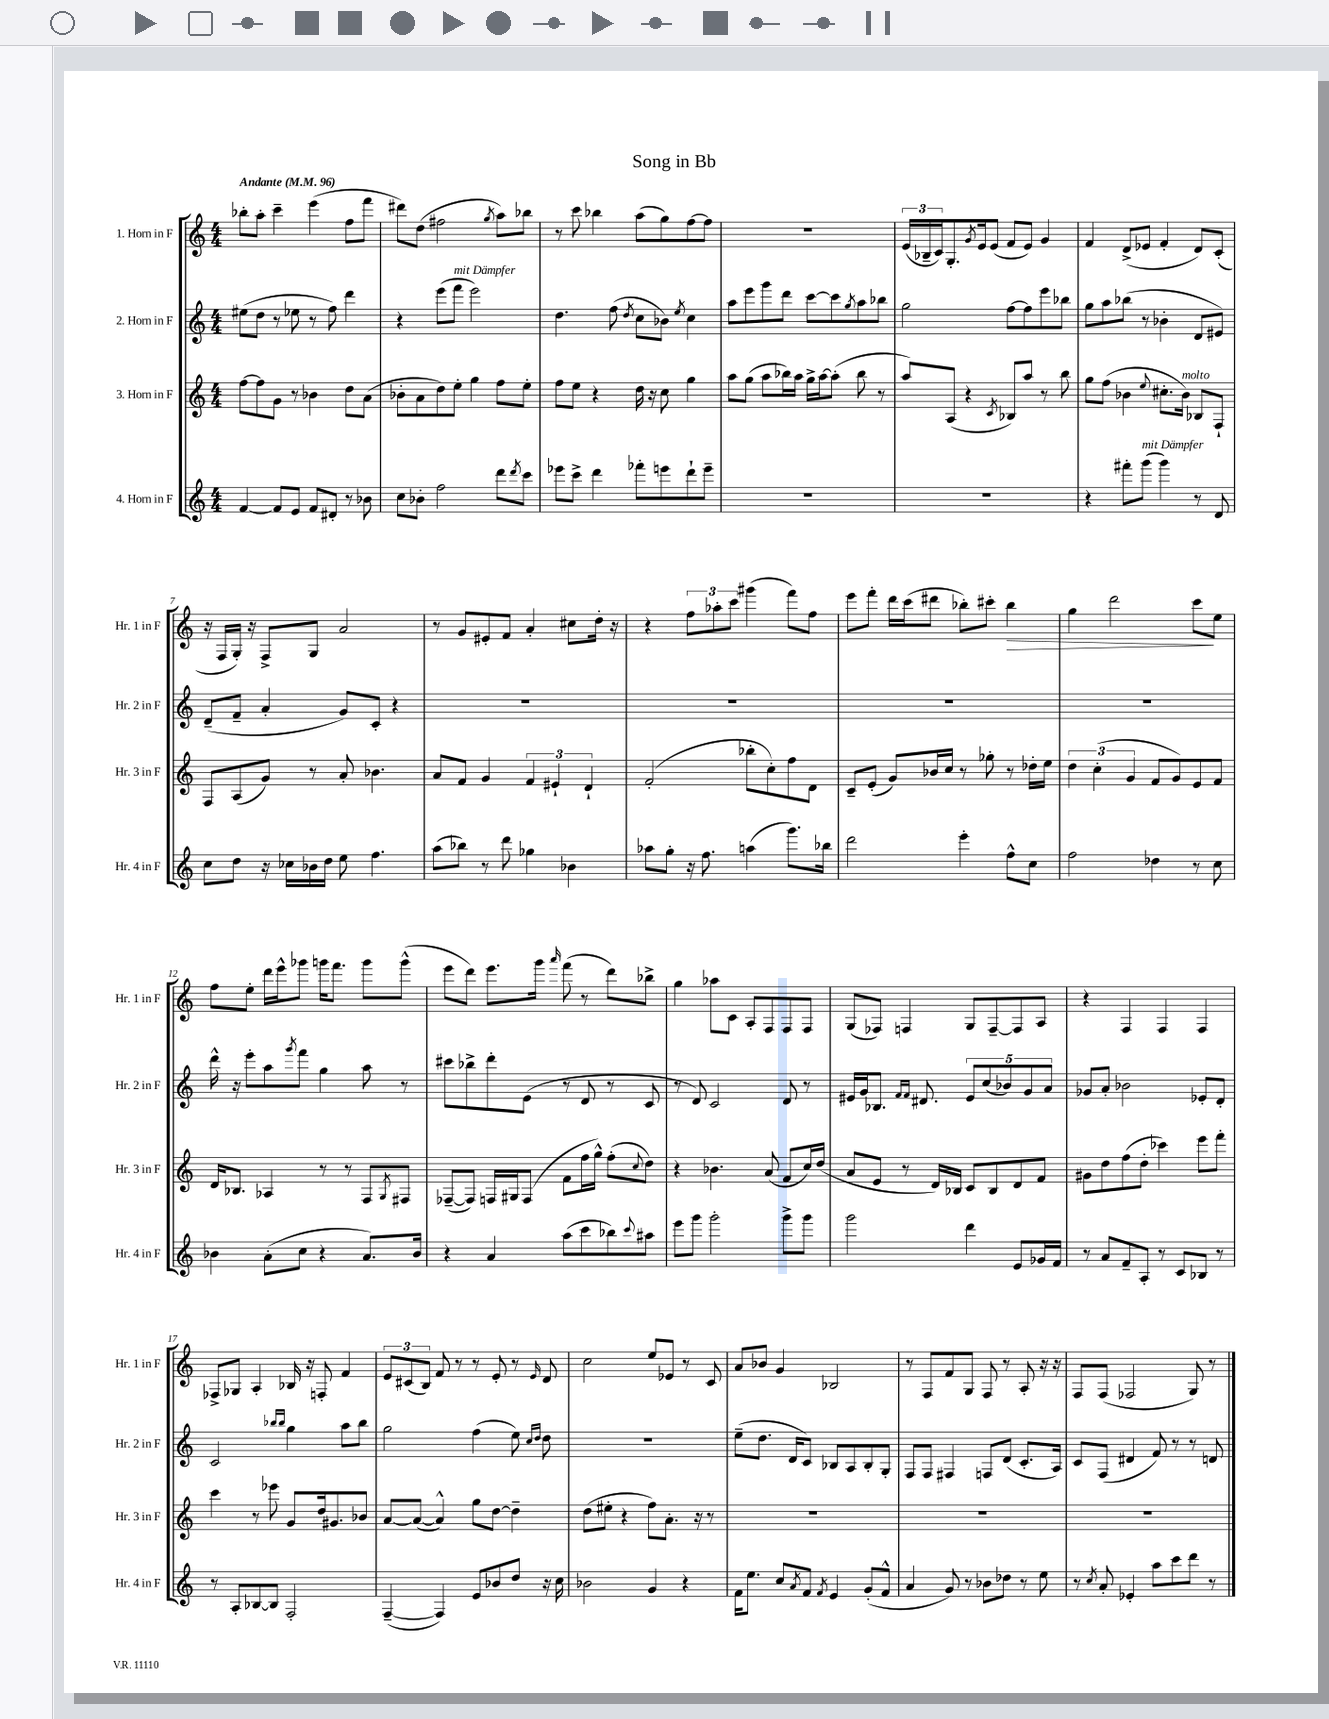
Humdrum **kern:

**kern	**kern	**kern	**kern	**dynam
*part4	*part3	*part2	*part1	*part1
*staff4	*staff3	*staff2	*staff1	*staff1
*I"4. Horn in F	*I"3. Horn in F	*I"2. Horn in F	*I"1. Horn in F	*
*I'Hr. 4 in F	*I'Hr. 3 in F	*I'Hr. 2 in F	*I'Hr. 1 in F	*
*clefG2	*clefG2	*clefG2	*clefG2	*
*k[]	*k[]	*k[]	*k[]	*
*M4/4	*M4/4	*M4/4	*M4/4	*
*MM96	*MM96	*MM96	*MM96	*
=1	=1	=1	=1	=1
!	!	!	!LO:TX:a:B:t=Andante	!
[4f/	[8ff\L	(8ee#X\L	8bb-X'\L	.
.	8ff\]	8dd\J	8aa'\J	.
8f/L]	8g\J	8r	4ccc~\	.
8e/J	8r	8ee-X\	.	.
8f/L	4b-X\	8r	(4eee\	.
8d#X'/J	.	8ff\)	.	.
8r	8dd\L	4ddd\	8ff\L	.
8b-X\	(8a\J	.	8fff\J	.
=2	=2	=2	=2	=2
8cc\L	8b-X'\L	4r	8ddd#X\L)	.
8b-X'\J	8a\	.	(8dd\J	.
2ff\	8dd\)	(8eee\L	2ff#X\	.
!	!	!LO:TX:a:i:t=mit Dämpfer	!	!
.	8ee'\J	8fff\J	.	.
.	4gg\	2eee\)	.	.
.	.	.	8qgg/	.
8ddd\L	8ff\L	.	8aa\L)	.
8qddd/	.	.	.	.
8ccc\J	8ee'\J	.	8bb-X\J	.
=3	=3	=3	=3	=3
8eee-X\L	8ff\L	4.dd\	8r	.
8ccc^\J	8ee\J	.	8ccc\	.
4ddd\	4r	.	4bb-X\	.
.	.	(8ff\	.	.
.	.	8qdd/	.	.
8fff-X'\L	16dd\	8cc\L	(8aa\L	.
.	16r	.	.	.
8eeen\	8cc\	8b-X\J)	8gg\)	.
.	.	8qee/	.	.
8ddd`\	4gg\	4cc\	[8ff\	.
8eee~\J	.	.	8ff\J]	.
=4	=4	=4	=4	=4
1r	8aa\L	8aa\L	1r	.
.	(8gg\J	8eee\	.	.
.	8aa\L	8ggg\	.	.
.	16bb-X\L)	8ddd\J	.	.
.	16aa\JJ	.	.	.
.	16gg^\LL	[8ccc\L	.	.
.	[16aa\J	.	.	.
.	(8aa'\J]	8ccc\]	.	.
.	.	8qgg/	.	.
.	8bb-\	8aa\	.	.
.	8r	8bb-X\J	.	.
=5	=5	=5	=5	=5
1r	8aa/L)	2gg\	(24e/LL	.
.	.	.	24B-X~/	.
.	.	.	24c/J)	.
.	(8A/J	.	8.G'/	.
.	4r	.	.	.
.	.	.	8qg/	.
.	.	.	16e/k	.
.	.	.	(8e/J	.
.	8qc/	.	.	.
.	8B-X/L)	[8ff\L	8f/L	.
.	8aa/J	8ff\]	8e/J)	.
.	8r	8eee\	4g/	.
.	8bb\	8bb-X\J	.	.
=6	=6	=6	=6	=6
4r	8gg\L	8gg\L	4f/	.
.	(8ff\J	8aa\	.	.
8fff#X'\L	4b-X\	(8bb-X\J	(8d^/L	.
!LO:TX:a:i:t=mit Dämpfer	!	!	!	!
(8ggg\J	.	8r	8e-X/J	.
.	8qqee/	.	.	.
4ggg\)	8.cc#X'\L	4b-X'\	4f'/	.
!	!LO:TX:a:i:t=molto	!	!	!
.	16b-\Jk)	.	.	.
8r	8B-X/L	8d/L	8d/L)	.
8d/	8F`/J	8e#X/J)	(8c'/J	.
!!LO:LB:g=z
=7	=7	=7	=7	=7
8cc\L	8F/L	(8d~/L	16r	.
.	.	.	16F/LL	.
8dd\J	(8A/	8f~/J	16G'/JJ)	.
.	.	.	16r	.
16r	8g/J)	4a'/	8F^/L	.
16cc-X\LL	.	.	.	.
16b-X\	8r	.	8G/J	.
16dd\JJ	.	.	.	.
8ee\	8a'/	8g/L)	2a/	.
4.ff\	4.b-X\	8c'/J	.	.
.	.	4r	.	.
=8	=8	=8	=8	=8
(8aa\L	8a/L	1r	8r	.
8bb-X\J)	8f/J	.	8g/L	.
8r	4g/	.	8e#X'/	.
8ddd\	.	.	8f/J	.
4gg-X\	6f/	.	4a'/	.
.	6e#X`/	.	.	.
4b-X\	.	.	8cc#X\L	.
.	6d`/	.	.	.
.	.	.	16dd'\Jk	.
.	.	.	16r	.
=9	=9	=9	=9	=9
8aa-X\L	(2f'/	1r	4r	.
8gg'\J	.	.	.	.
16r	.	.	12ff\L	.
8.ff\	.	.	.	.
.	.	.	12aa-X'\	.
.	.	.	12ccc\J	.
(4aan\	8bb-X'\L	.	(4ggg#X\	.
.	8cc'\)	.	.	.
8.ggg\L)	8ff\	.	8fff\L)	.
.	8d\J	.	8ff\J	.
16bb-X\Jk	.	.	.	.
=10	=10	=10	=10	=10
2ddd\	8c~/L	1r	8eee\L	.
.	(8e'/J	.	8fff'\J	.
.	8g/L)	.	16ddd\LL	.
.	.	.	(16ccc\J	.
.	16b-X/L	.	8ddd#X\J	.
.	16cc/JJ	.	.	.
4eee'\	8r	.	8bb-X'\L)	.
.	8gg-X'\	.	8ccc#X'\J	.
!	!	!	!	!LO:HP:b
8ff^^\L	8r	.	4bb-\	>
8cc\J	16dd-X'\LL	.	.	.
.	16ee\JJ	.	.	.
=11	=11	=11	=11	=11
2ff\	6dd\	1r	4gg\	.
.	(6cc'\	.	.	.
.	.	.	2ddd\	.
.	6g/	.	.	.
4dd-X\	8f/L	.	.	.
.	8g/)	.	.	.
8r	8e/	.	8ccc\L	.
8cc\	8f/J	.	8ee\J	]
!!LO:LB:g=z
=12	=12	=12	=12	=12
4b-X\	16d/KL	16ddd^^\	8ff\L	.
.	8.B-X/J	16r	.	.
.	.	8eee'\L	8ee'\J	.
(8a'\L	4A-X/	8aa\	16ddd\LL	.
.	.	.	16eee^^\J	.
.	.	8qggg/	.	.
8cc\J	.	8fff\J	8ggg-X\J	.
4r	8r	4gg\	16gggn\KL	.
.	.	.	8.fff\J	.
.	8r	.	.	.
8.a/L)	8F/L	8aa\	8ggg\L	.
.	8qG/	.	.	.
.	8F#X/J	8r	(8ggg^^\J	.
16b-/Jk	.	.	.	.
=13	=13	=13	=13	=13
4r	([8F-X~/L	8ccc#X\L	8eee\L	.
.	8F-/J])	8bb-X^\	8ddd\J)	.
4a/	16Fn/LL	8ddd'\	8.eee\L	.
.	16G#X/J	.	.	.
.	(8F/J	(8e\J	.	.
.	.	.	16ggg\Jk	.
.	.	.	16qqaaa/	.
(8aa\L	8f\L	8r	(8fff\	.
8ccc\	16ff\L	8d/	8r	.
.	16gg^^\JJ)	.	.	.
8bb-X\)	(8ff'\L	8r	8ddd\L)	.
8qqccc/	8qqcc/	.	.	.
8aa#X\J	8dd\J)	8c/	8bb-X^\J	.
=14	=14	=14	=14	=14
8eee\L	4r	8r	4gg\	.
8ggg\J	.	8d/)	.	.
2ggg'\	4.b-X\	2c/	8aa-X\L	.
.	.	.	8c\J	.
.	.	.	8A'/L	.
.	(8a/	.	8F/	.
8ggg^\L	8f/L	8d/	8F/	.
8ggg\J	16cc/L)	8r	8F/J	.
.	(16dd/JJ	.	.	.
=15	=15	=15	=15	=15
2ggg\	8a/L	16e#X/LL	(8G/L	.
.	.	16g/J	.	.
.	8e/J	8.B-X/J	8F-X/J)	.
.	8r	.	4Fn/	.
.	.	16qqf/LL	.	.
.	.	16qqf/JJ	.	.
.	.	8.d#X/	.	.
.	16d/LL)	.	.	.
.	16B-X/JJ	.	.	.
4ddd\	8c/L	10e#/L	8G/L	.
.	.	(10cc/	.	.
.	8B-/	.	[8F~/	.
.	.	10b-X/)	.	.
8e/L	8d/	.	8F/]	.
.	.	10g/	.	.
16g-X/L	8f/J	.	8A/J	.
.	.	10a/J	.	.
16f/JJ	.	.	.	.
=16	=16	=16	=16	=16
8r	8g#X\L	8g-X/L	4r	.
8a/L	8dd\	8a'/J	.	.
8f~/	(8ff\	2b-X\	4F/	.
8A'/J	8dd'\J	.	.	.
8r	4ccc-X\)	.	4F/	.
8c/L	.	.	.	.
8B-X/J	8eee\L	8e-X'/L	4F/	.
8r	8fff'\J	8d'/J	.	.
!!LO:LB:g=z
=17	=17	=17	=17	=17
8r	4ccc\	2c/	8F-X^/L	.
8A'/L	.	.	8G-X/J	.
[8B-X/	8r	.	4A'/	.
8B-/J]	8eee-X\	.	.	.
.	.	16qqbb-X/LL	.	.
.	.	16qqbb-/JJ	.	.
2F'/	8g/L	4gg\	16B-X/	.
.	.	.	16r	.
.	16dd/k	.	8Fn'/	.
.	8.g#X/	.	.	.
.	.	8aa\L	4f/	.
.	8b-X/J	8bb-\J	.	.
=18	=18	=18	=18	=18
([4F~/	[8a/L	2gg\	12e/L	.
.	.	.	(12c#X/	.
.	(8a/J_	.	.	.
.	.	.	12B/J)	.
4F/])	4a^^/])	.	8f/	.
.	.	.	8r	.
8e/L	8gg\L	(4ff\	8r	.
8b-X/	[8dd\J	.	8e'/	.
8dd/J	4dd~\]	8ee\)	8r	.
.	.	16qqcc/LL	.	.
.	.	16qqdd/JJ	16qqe/	.
16r	.	8dd\	8d/	.
16cc\	.	.	.	.
=19	=19	=19	=19	=19
2b-X\	(8dd\L	1r	2cc\	.
.	8ee#X'\J	.	.	.
.	4r	.	.	.
4g/	8ff\L)	.	8ee/L	.
.	8.a'\J	.	8e-X/J	.
4r	.	.	8r	.
.	16r	.	.	.
.	8r	.	8c/	.
=20	=20	=20	=20	=20
16f\KL	1r	(8ee~\L	8a/L	.
8.ee\J	.	.	.	.
.	.	8.dd\J	8b-X/J	.
8cc/L	.	.	4g/	.
.	.	16d/KL	.	.
8qa/	.	.	.	.
8f/J	.	8c/J)	.	.
8qf/	.	.	.	.
4e/	.	8B-X/L	2B-X/	.
.	.	8A/	.	.
(8g'/L	.	8B-'/	.	.
8f^^/J	.	8G'/J	.	.
=21	=21	=21	=21	=21
4a/	1r	8F/L	8r	.
.	.	8F/J	8F/L	.
8g/)	.	4F#X/	8f/	.
8r	.	.	8G/J	.
8b-X\L	.	8Fn/L	8F/	.
8dd-X\J	.	(8d/J	8r	.
8r	.	8.c'/L	8A'/	.
8ee\	.	.	16r	.
.	.	16A/Jk)	16r	.
=22	=22	=22	=22	=22
8r	1r	8c/L	8F/L	.
8qcc/	.	.	.	.
8a'/	.	(8F/J	(8F/J	.
4e-X'/	.	4d#X/	2F-X/	.
8aa\L	.	8f/)	.	.
8ccc\	.	8r	.	.
8ddd\J	.	8r	8G/)	.
8r	.	8dn/	8r	.
==	==	==	==	==
*-	*-	*-	*-	*-
